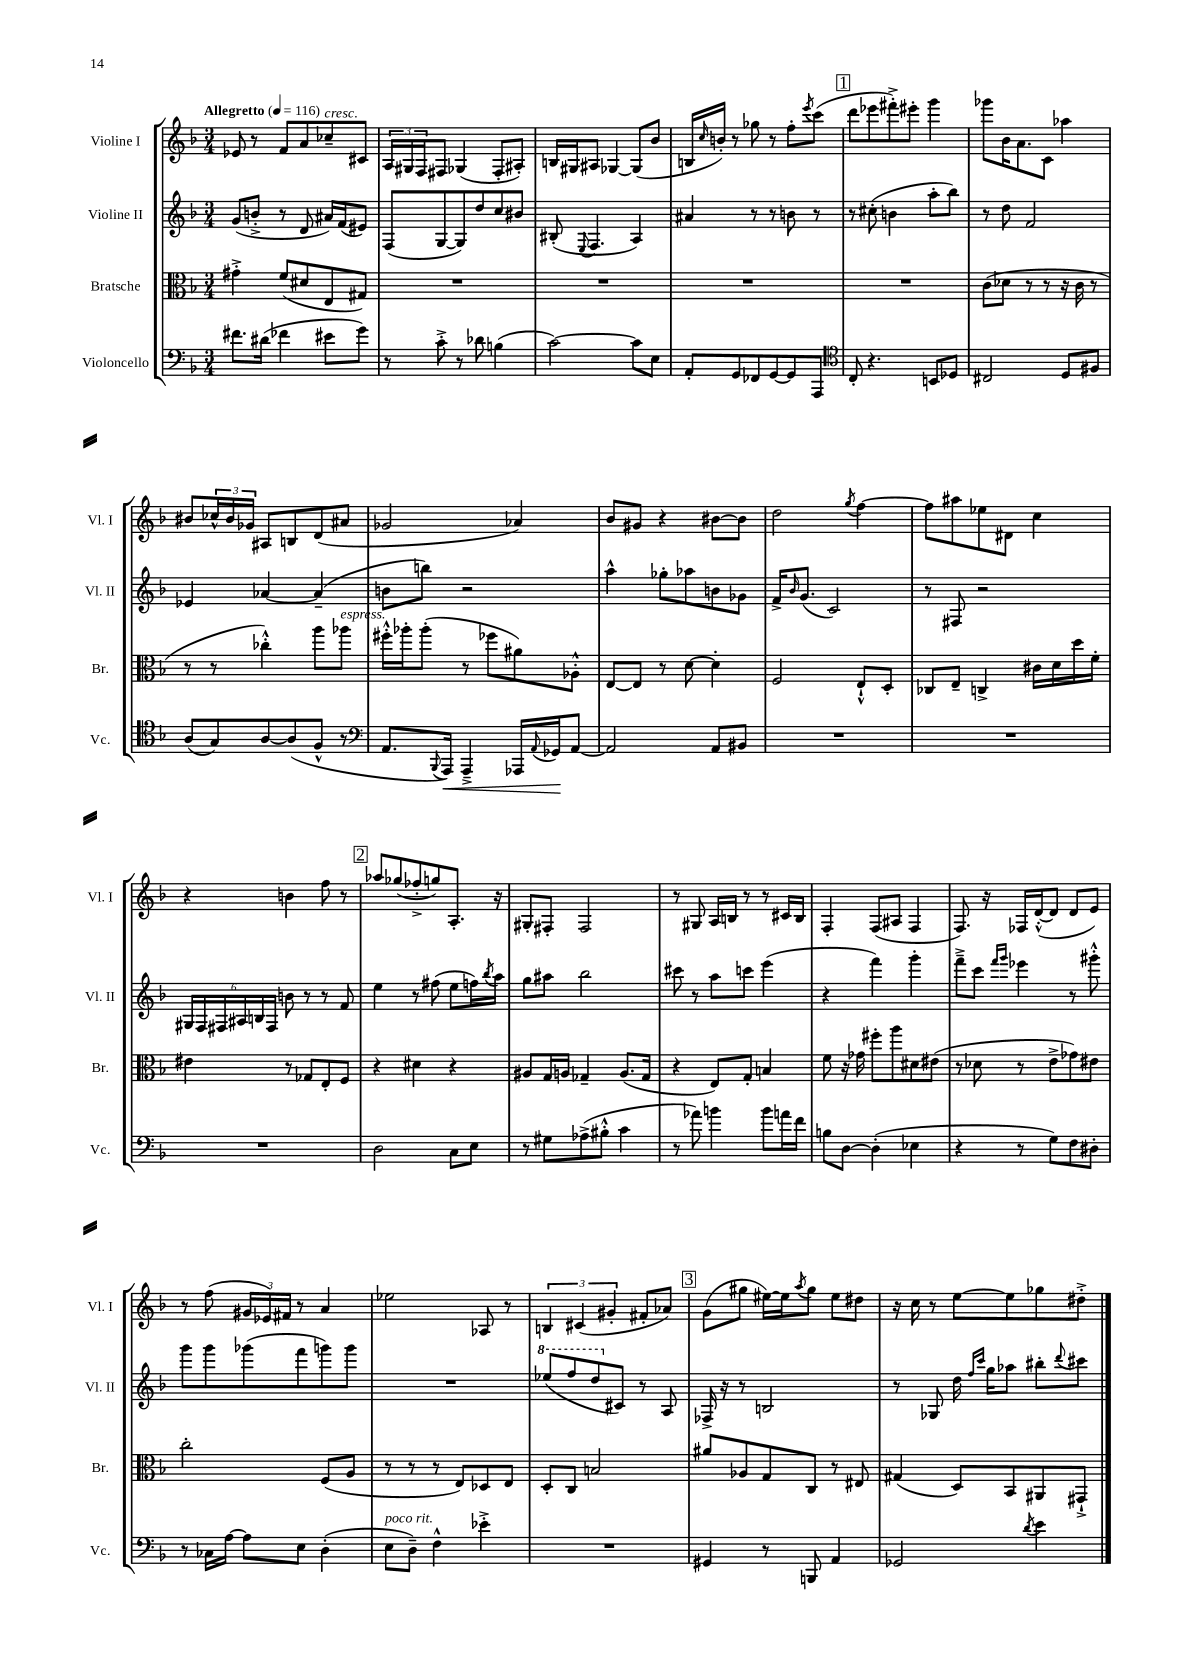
<<
\new StaffGroup <<
\new Staff = "s0" \with { instrumentName = "Violine I" shortInstrumentName = "Vl. I" } {
    \clef treble \key f \major \numericTimeSignature \time 3/4 \tempo "Allegretto" 4 = 116
    ees'8 r8 f'8 a'8 ces''8--^\markup { \italic "cresc." } cis'8 |
    \tuplet 3/2 { a16 gis16 f16 } fis8 ges4( fis8-. ais8-.) |
    b16 gis16 ais8 ges4~ ges8( bes'8 |
    b16 \grace { c''16 } b'16-.) r8 ges''8 r8 f''8-. \acciaccatura { e'''8 } c'''8( |
    \mark \markup { \box "1" } d'''8 ees'''8 fis'''8-.->) eis'''8-. g'''4 |
    ges'''8 bes'16 a'8. c'8 aes''4 |
    bis'8 \tuplet 3/2 { ces''16-^ bis'16 ges'16 } ais8 b8 d'8( ais'8 |
    ges'2 aes'4) |
    bes'8 gis'8 r4 bis'8~ bis'8 |
    d''2 \acciaccatura { g''8 } f''4~ |
    f''8 ais''8 ees''8 dis'8 c''4 |
    r4 b'4 f''8 r8 |
    \mark \markup { \box "2" } aes''8 ges''8( fes''8-.-> g''8) a8.-. r16 |
    gis8-. fis8-. fis2 |
    r8 gis8 a16 b16 r8 r8 cis'16 b16 |
    f4-. f8( ais8 f4 |
    f8.) r16 fes16 d'16~-.-^( d'8 d'8 e'8) |
    r8 f''8( \tuplet 3/2 { gis'16 ees'16) fis'16 } r8 a'4 |
    ees''2 aes8 r8 |
    \tuplet 3/2 { b4 cis'4( gis'4-. } fis'8-. aes'8) |
    \mark \markup { \box "3" } g'8( gis''8 eis''16~) eis''16 \acciaccatura { a''8 } gis''8 eis''8 dis''8 |
    r16 c''16 r8 e''8~ e''8 ges''8 dis''8-.-> \bar "|." |
}
\new Staff = "s1" \with { instrumentName = "Violine II" shortInstrumentName = "Vl. II" } {
    \clef treble \key f \major \numericTimeSignature \time 3/4
    g'8( b'8-.-> r8 d'8 ais'16) f'16( eis'8) |
    f8( g8~ g8) d''8 c''8 bis'8 |
    bis8-.( \appoggiatura { e8 } f4. a4) |
    ais'4 r8 r8 b'8 r8 |
    \mark \markup { \box "1" } r8 cis''8-.( b'4 a''8-. bes''8) |
    r8 d''8 f'2 |
    ees'4 aes'4~ aes'4--( |
    b'8 b''8) r2 |
    a''4-^ ges''8-. aes''8 b'8 ges'8 |
    f'16-> \grace { bes'16 } g'8.( c'2) |
    r8 fis8 r2 |
    \tuplet 6/4 { gis16 f16 fis16 ais16 b16 fis16 } b'8 r8 r8 f'8 |
    \mark \markup { \box "2" } e''4 r8 fis''8( e''8 f''16) \acciaccatura { bes''8 } a''16 |
    g''8 ais''8 bes''2 |
    cis'''8 r8 a''8 c'''8 e'''4( |
    r4 f'''4) g'''4-. |
    f'''8---> c'''8 \grace { f'''16 g'''16 } ees'''4 r8 gis'''8-.-^ |
    g'''8 g'''8 ges'''8( f'''8 g'''8) g'''8 |
    R2. |
    \ottava #1 ees'''8( f'''8 d'''8 \ottava #0 cis'8) r8 a8 |
    \mark \markup { \box "3" } fes16-> r16 r8 b2 |
    r8 ges8 d''16 \grace { f''16 c'''16 } g''16 aes''8 bis''8-. \appoggiatura { d'''8 } cis'''8 \bar "|." |
}
\new Staff = "s2" \with { instrumentName = "Bratsche" shortInstrumentName = "Br." } {
    \clef alto \key f \major \numericTimeSignature \time 3/4
    gis'4-.-> f'8( dis'8 e8 gis8) |
    R2. |
    R2. |
    R2. |
    \mark \markup { \box "1" } R2. |
    c'8( des'8 r8 r8 r16 c'16 r8 |
    r8 r8 ces''4-.-^) a''8 aes''8^\markup { \italic "espress." } |
    fis''16-.-^ aes''16-. aes''8-.( r8 fes''8 ais'8) aes8-.-^ |
    e8~ e8 r8 d'8~ d'4-. |
    f2 e8-!-^ d8-. |
    ces8 e8-- c4-> cis'16 d'16 d''16 f'16-. |
    eis'4 r8 ges8 e8-. f8 |
    \mark \markup { \box "2" } r4 dis'4 r4 |
    ais8 g16 a16 ges4-- a8.( ges16 |
    r4 e8) g8-. b4 |
    f'8 r16 ges'16 fis''8-. a''8 dis'8 eis'8( |
    r8 des'8 r8 e'8-> ges'8) eis'8 |
    c''2-. f8( a8 |
    r8 r8 r8 e8) des8 e8 |
    d8-. c8 b2 |
    \mark \markup { \box "3" } ais'8 aes8 g8 c8 r8 eis8 |
    gis4( d8) bes,8 ais,8 gis,8-!-> \bar "|." |
}
\new Staff = "s3" \with { instrumentName = "Violoncello" shortInstrumentName = "Vc." } {
    \clef bass \key f \major \numericTimeSignature \time 3/4
    fis'8. dis'16( fes'4 eis'8 g'8) |
    r8 c'8-.-> r8 des'8 b4( |
    c'2~) c'8 e8 |
    a,8-. g,8 fes,8 g,8~ g,8 a,,8 |
    \mark \markup { \box "1" } \clef tenor c8-. r4. b,8 des8 |
    cis2 d8 fis8 |
    a8( g8) a8~ a8( f8-^ r8 |
    \clef bass a,8. \appoggiatura { bes,,8 } a,,16\<) a,,4---> aes,,16 \appoggiatura { a,8 } ges,16\! a,8~ |
    a,2 a,8 bis,8 |
    R2. |
    R2. |
    R2. |
    \mark \markup { \box "2" } d2 c8 e8 |
    r8 gis8 aes8->( bis8-.-^ c'4 |
    r8 aes'8) b'4 b'8 a'16 f'16 |
    b8 d8~ d4-.( ees4 |
    r4 r8 g8) f8 dis8-. |
    r8 ces16 a16~ a8 e8 d4-.( |
    e8^\markup { \italic "poco rit." } d8--) f4-^ ees'4-.-> |
    R2. |
    \mark \markup { \box "3" } gis,4 r8 b,,8 a,4 |
    ges,2 \acciaccatura { d'8 } e'4 \bar "|." |
}
>>
>>
\layout { \context { \Score \remove "Bar_number_engraver" } }
